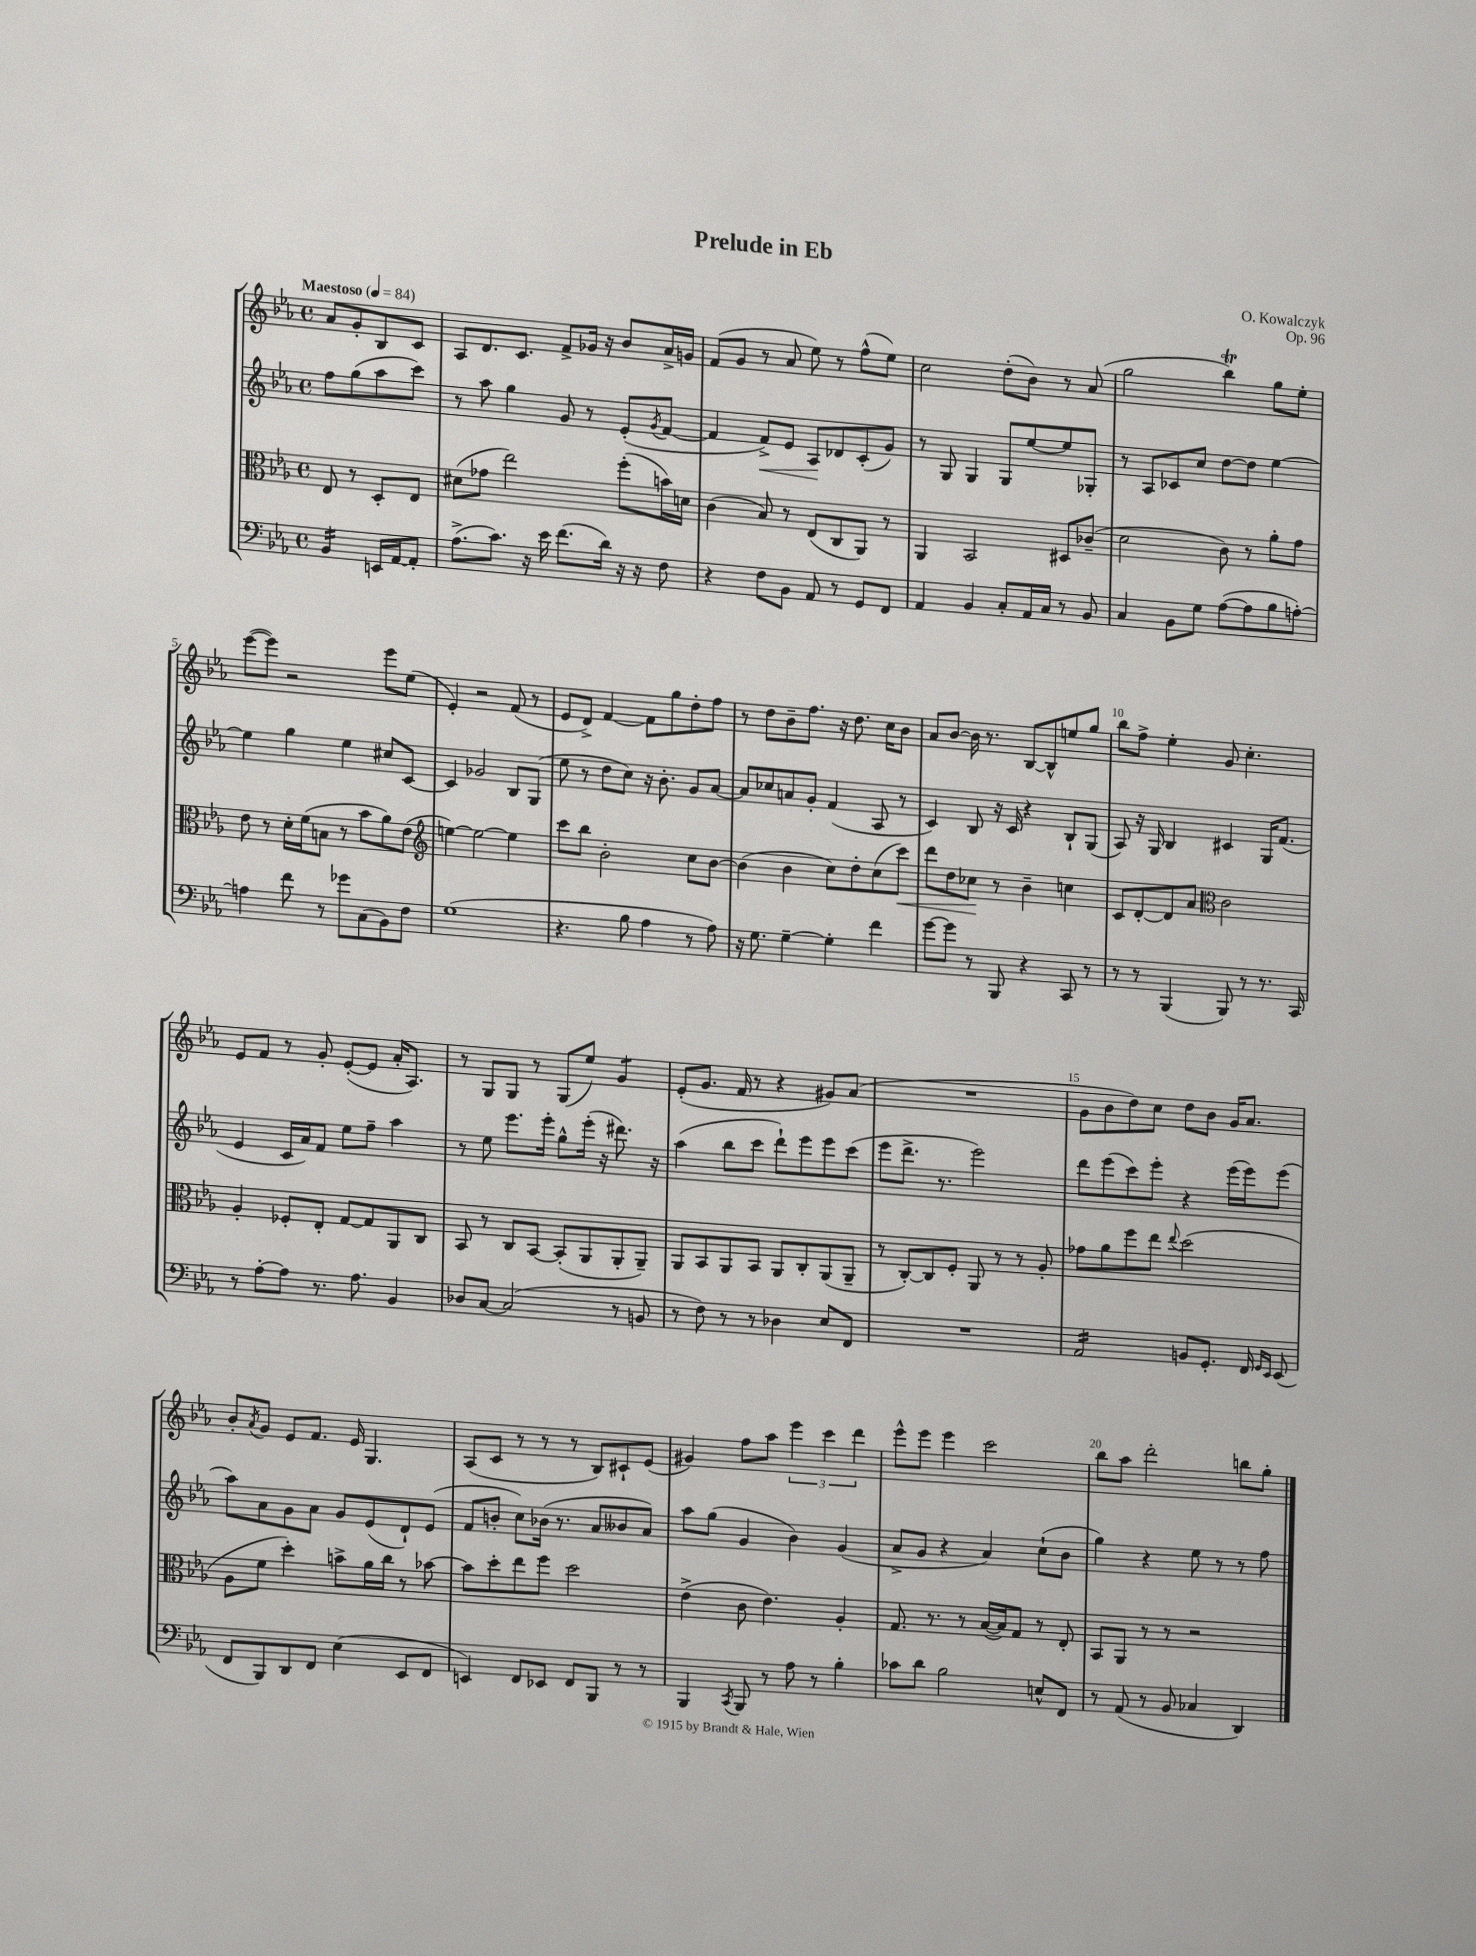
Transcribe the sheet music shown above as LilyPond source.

\header { title = "Prelude in Eb" composer = "O. Kowalczyk" opus = "Op. 96" }
<<
\new StaffGroup <<
\new Staff = "s0" {
    \clef treble \key ees \major \defaultTimeSignature \time 4/4 \partial 2 \tempo "Maestoso" 4 = 84
    aes'8 g'8-. bes8 c'8 |
    aes8 d'8. c'8. f'8-> ges'16 r16 bes'8 aes'16-> g'16 |
    f'8( g'8 r8 aes'8 ees''8) r8 f''8-^( ees''8) |
    c''2 d''8-.( bes'8) r8 aes'8( |
    g''2 bes''4\trill) g''8 ees''8-. |
    ees'''8~( ees'''8) r2 ees'''8 ees''8( |
    ees'4-.) r2 f'8( r8 |
    ees'8 d'8->) f'4~ f'8 g''8 d''8-. f''8 |
    r8 d''8 bes'8-- f''8. r16 d''8. c''16 bes'8 |
    aes'8 bes'8~ bes'16 r8. bes8~ bes8-^ e''8 g''8 |
    bes''8 f''8-> ees''4-. g'8 c''4.-. |
    ees'8 f'8 r8 g'8-. ees'8~-.( ees'8 aes'16-. aes8.) |
    r8 g8 g8 r8 g8( ees''8) g'4:8 |
    ees'8-.( g'8. f'16 r8 r4 gis'8) aes'8( |
    R1 |
    g'8 bes'8 d''8) c''8 d''8 bes'8 g'16 aes'8. |
    bes'8-. \acciaccatura { aes'8 } g'8 ees'8 f'8. ees'16 g4. |
    aes8( c'8 r8 r8 r8 bes8) cis'8-! ees'8( |
    gis'4) f''8 aes''8 \tuplet 3/2 { ees'''4 c'''4 d'''4 } |
    ees'''8-^ ees'''8 ees'''4 c'''2 |
    bes''8 aes''8 d'''2-. b''8 g''8-. \bar "|." |
}
\new Staff = "s1" {
    \clef treble \key ees \major \defaultTimeSignature \time 4/4 \partial 2
    f''8 g''8( aes''8 c'''8) |
    r8 aes''8 g''4 g'8 r8 ees'8-.( \acciaccatura { g'8 } f'8~ |
    f'4 f'8->\<) ees'8 aes8\! des'8 c'8-.( g'8) |
    r8 g8 g4 g8 ees''8~ ees''8 ges8-. |
    r8 aes8 ces'8 c''8 d''8~ d''8 ees''4~ |
    ees''4 g''4 ees''4 cis''8 c'8~ |
    c'4 ges'2 bes8 g8( |
    ees''8 r8 d''8 c''8) r16 bes'8.-. g'8 aes'8~ |
    aes'8 ces''8 a'8 g'8-. f'4( aes8 r8 |
    c'4) bes8 r16 c'16 r4 bes8-! g8( |
    aes8) r16 g16 bes4 cis'4 g16 f'8.( |
    ees'4 c'16 aes'16) f'8 ees''8 f''8-- aes''4 |
    r8 ees''8 ees'''8. ees'''16-. g''8-^ ees'''16-.( r16 dis'''8.) r16 |
    aes''4( bes''8 c'''8 d'''8-!) ees'''8 ees'''8 c'''8( |
    ees'''8 d'''8.-> r8. ees'''2) |
    d'''8 ees'''8( c'''8) ees'''8-. r4 ees'''16( ees'''16) ees'''8( |
    aes''8) aes'8 g'8 aes'8 g'8 ees'8( d'8-!) ees'8( |
    f'8 b'8-. c''8) bes'16( r8. aes'8 beses'8 aes'8) |
    aes''8 g''8( g'4 bes'4) g'4( |
    aes'8-> g'8 r4 aes'4) c''8-!( bes'8 |
    g''4) r4 ees''8 r8 r8 f''8 \bar "|." |
}
\new Staff = "s2" {
    \clef alto \key ees \major \defaultTimeSignature \time 4/4 \partial 2
    ees8 r8 d8-. ees8 |
    dis'8( ges'8 ees''2) f''8-.( b'16) d'16 |
    c'4( bes8) r8 ees8( c8 aes,8) r8 |
    aes,4 bes,2 dis8 ces'8--( |
    d'2 c'8) r8 aes'8-. g'8 |
    ees'8 r8 d'16-. f'16( b8 r8 bes'8 aes'8) ees'8( |
    \clef treble e''4~) e''2~ e''4 |
    c'''8 bes''8 bes'2-. c''8 bes'8~ |
    bes'4( bes'4 c''8) d''8-. c''8( c'''8\<) |
    d'''8 d''8 ces''8\! r8 bes'4-- c''4 |
    c'8 d'8~-. d'8 aes'8 \clef alto c'2 |
    aes4-. fes8-. ees8-. g8~ g8 aes,8 c8 |
    bes,8 r8 c8 bes,8~ bes,8-.( aes,8 aes,8-. aes,8--) |
    aes,8 bes,8 aes,8 bes,8 aes,8 c8-. aes,8( aes,8-- |
    r8 c8~-.) c8 f8-. aes,8 r8 r8 aes8-. |
    ges'8 aes'8 f''8 ees''8 \appoggiatura { ees''8 } d''2( |
    aes8 f'8 d''4-.) b'8-> aes'16 c''16 r8 bes'8~ |
    bes'8 d''8-. ees''8 f''8 d''2 |
    ees'4->( c'8 ees'4.) aes4-. |
    g8. r8. r8 bes16~( bes16) g8 r8 ees8-. |
    bes,8 aes,8 r8 r8 r2 \bar "|." |
}
\new Staff = "s3" {
    \clef bass \key ees \major \defaultTimeSignature \time 4/4 \partial 2
    bes,4:16 e,16 aes,16~ aes,8-. |
    aes8.->( c'8.) r16 ees'16 f'8.( d'16) r16 r16 f8 |
    r4 f8 bes,8 aes,8 r8 g,8 f,8 |
    aes,4 bes,4 c8-. aes,16 c16 r8 bes,8 |
    c4 bes,8 g8 aes8~( aes8 bes8 a8~-.) |
    a4 f'8 r8 ges'8 c8( bes,8) f8 |
    g1( |
    r4. bes8 aes4 r8 aes8) |
    r16 g8. g4~-- g4-. f'4 |
    g'8~ g'8 r8 bes,,8 r4 c,8 r8 |
    r8 r8 bes,,4( bes,,8) r8 r8. c,16 |
    r8 aes8~-. aes8 r8. aes8. bes,4 |
    des8 c8~ c2( r8 b,8 |
    r8 f8) r8 r8 des4 ees8 f,8 |
    R1 |
    aes,2:16 b,8 g,8.-. f,16 \grace { g,16 ees,16 } ees,8( |
    f,8 bes,,8) d,8 f,8 ees4( ees,8 f,8 |
    e,4) f,8 ees,8 f,8 bes,,8 r8 r8 |
    bes,,4 \acciaccatura { c,8 } bes,,8 r8 aes8 r8 bes4-. |
    ces'8 d'8 bes2 e8-^ f,8 |
    r8 aes,8( r8 bes,8 ces4 d,4) \bar "|." |
}
>>
>>
\layout { \context { \Score \override BarNumber.break-visibility = ##(#f #t #t) barNumberVisibility = #(every-nth-bar-number-visible 5) } }
